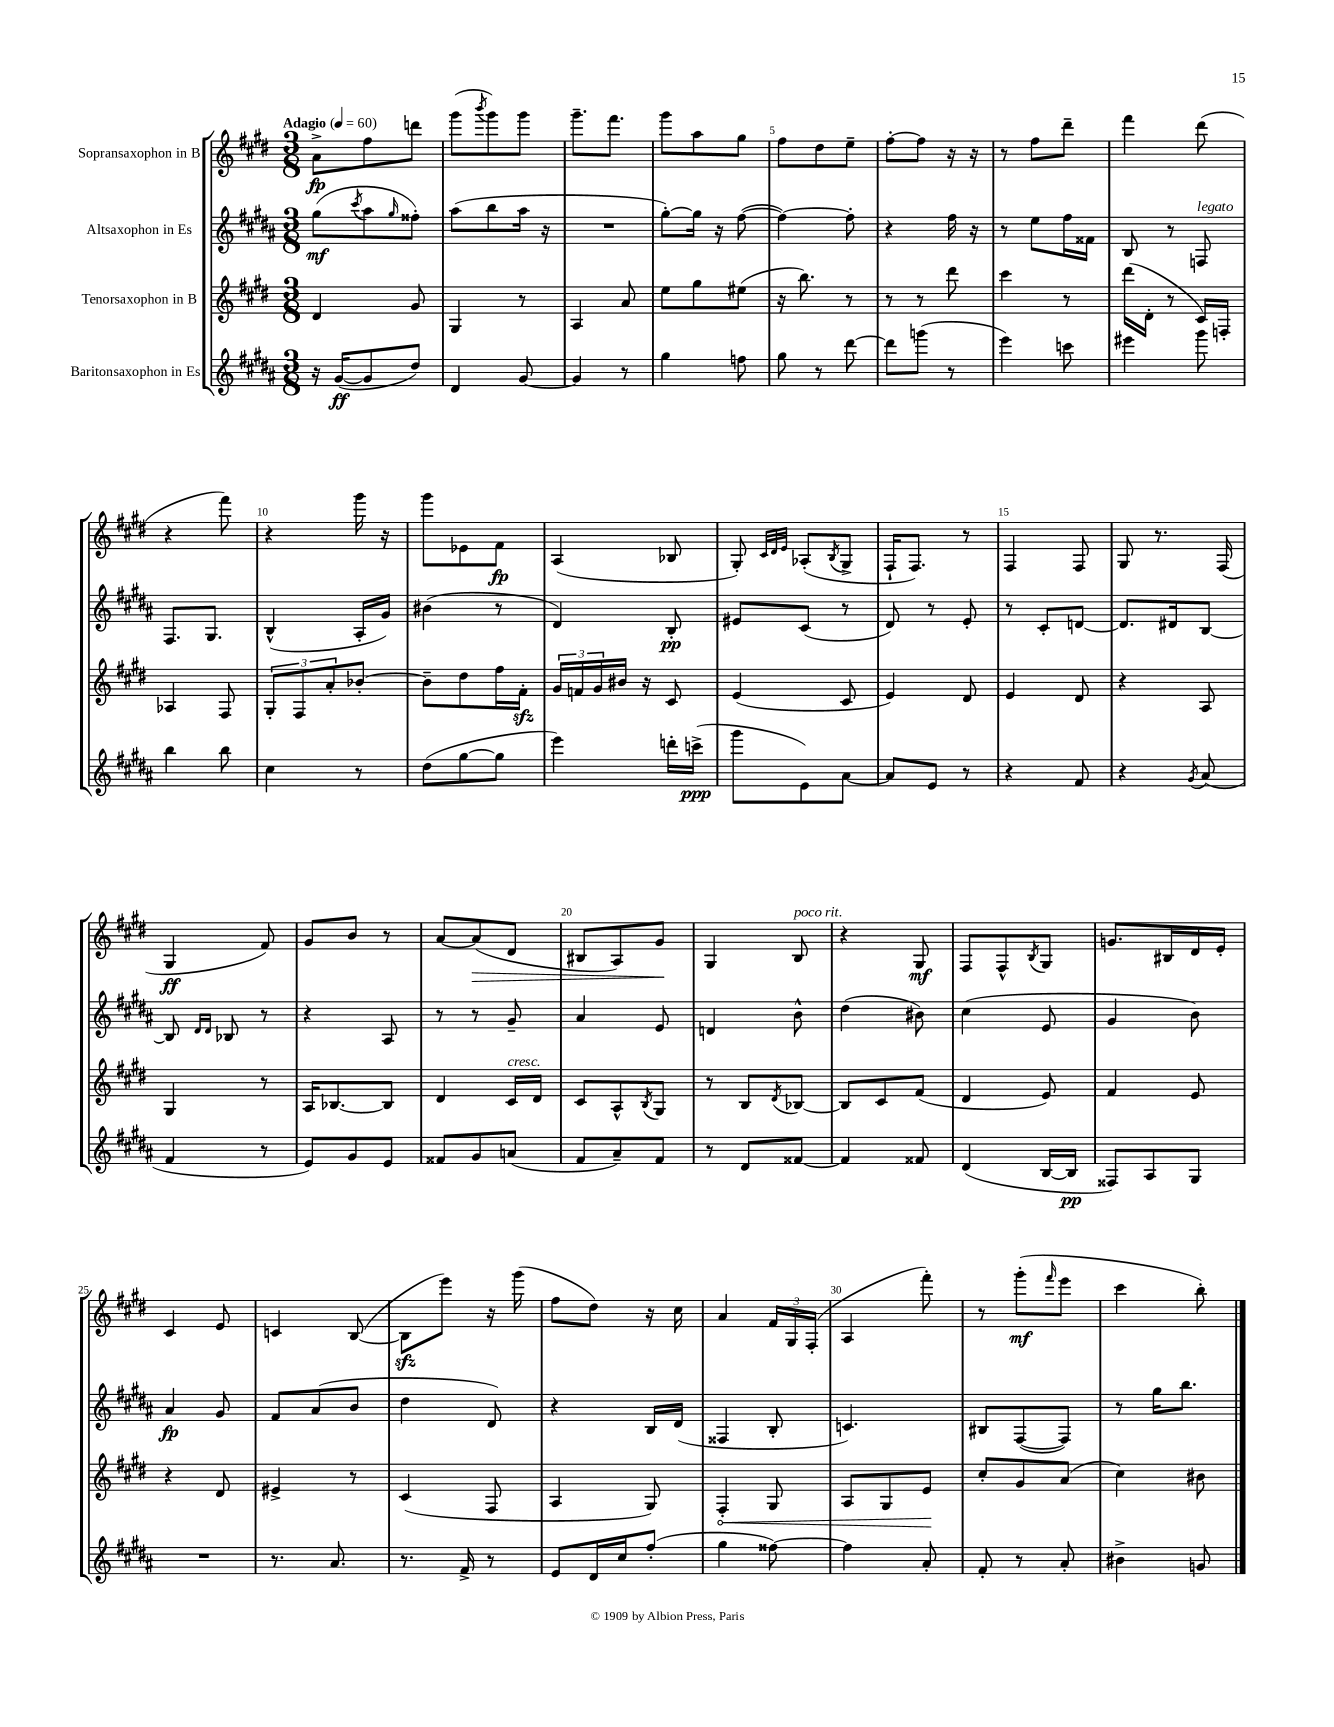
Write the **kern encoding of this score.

**kern	**kern	**kern	**kern
*staff4	*staff3	*staff2	*staff1
*clefG2	*clefG2	*clefG2	*clefG2
*k[f#c#g#d#a#]	*k[f#c#g#d#]	*k[f#c#g#d#a#]	*k[f#c#g#d#]
*M3/8	*M3/8	*M3/8	*M3/8
*MM60	*MM60	*MM60	*MM60
16r	4d#	(8gg#	8a^
([16g#	.	.	.
.	.	8qccc#	.
8g#]	.	8aa#	8ff#
.	.	16qqgg#	.
8dd#)	8g#	8ff##')	8ddd
=	=	=	=
4d#	4G#	(8aa#	(8ggg#
.	.	.	8qbbb
.	.	8bb	8ggg#)
[8g#	8r	16aa#	8ggg#
.	.	16r	.
=	=	=	=
4g#]	4A	4.r	8.ggg#~
.	.	.	8.fff#
8r	8a	.	.
=	=	=	=
4gg#	8ee	[8gg#')	8ggg#
.	8gg#	16gg#]	8aa
.	.	16r	.
8ff	(8ee#	([8ff#	8gg#
=	=	=	=
8gg#	16r	4ff#_)	8ff#
.	8.bb)	.	.
8r	.	.	8dd#
[8ddd#	8r	8ff#']	8ee~
=	=	=	=
8ddd#]	8r	4r	[8ff#'
(8ggg	8r	.	8ff#]
8r	8ddd#	16ff#	16r
.	.	16r	16r
=	=	=	=
4eee)	4ccc#	8r	8r
.	.	8ee	8ff#
8ccc	8r	16ff#	8ddd#~
.	.	16f##	.
=	=	=	=
4eee#	(16ddd#	8B	4fff#
.	16d#'	.	.
.	8r	8r	.
8ggg#	16c#)	8F	(8ddd#
.	16F'	.	.
=	=	=	=
4bb	4A-	8.F#	4r
.	.	8.G#	.
8bb	8F#	.	8fff#)
=	=	=	=
4cc#	12G#'	(4B^^	4r
.	12F#	.	.
.	12a'	.	.
8r	[8b-'	16A#'	16ggg#
.	.	16g#)	16r
=	=	=	=
(8dd#	8b-~]	(4b#	8ggg#
[8gg#	8dd#	.	8e-
8gg#]	16ff#	8r	8f#
.	16f#'	.	.
=	=	=	=
4eee)	24g#	4d#)	(4A
.	24f	.	.
.	24g#	.	.
.	16b#	.	.
.	16r	.	.
16ddd'	8c#	8B'	8B-
(16ccc^	.	.	.
=	=	=	=
8ggg#	(4e	8e#	8G#')
.	.	.	32qqc#
.	.	.	32qqd#
.	.	.	32qqe
8e)	.	(8c#	(8A-'
.	.	.	8qB
[8a#	8c#	8r	8G#^
=	=	=	=
8a#]	4e)	8d#)	16F#`
.	.	.	8.F#)
8e	.	8r	.
8r	8d#	8e'	8r
=	=	=	=
4r	4e	8r	4F#
.	.	8c#'	.
8f#	8d#	[8d	8F#
=	=	=	=
4r	4r	8.d]	8G#
.	.	.	8.r
.	.	16d#	.
8qg#	.	.	.
(8a#	8A	[8B	.
.	.	.	(16F#
=	=	=	=
4f#	4G#	8B]	4G#
.	.	16qqd#	.
.	.	16qqd#	.
.	.	8B-	.
8r	8r	8r	8f#)
=	=	=	=
8e)	16A	4r	8g#
.	[8.B-	.	.
8g#	.	.	8b
8e	8B-]	8A#	8r
=	=	=	=
8f##	4d#	8r	[8a
8g#	.	8r	(8a]
(8a	16c#	8g#~	8d#
.	16d#	.	.
=	=	=	=
8f#	8c#	4a#	8B#
8a#~)	8A^^	.	8A)
.	8qB	.	.
8f#	8G#	8e	8g#
=	=	=	=
8r	8r	4d	4G#
8d#	8B	.	.
.	8qd#	.	.
[8f##	[8B-	8b^^	8B
=	=	=	=
4f##]	8B-]	(4dd#	4r
.	8c#	.	.
8f##	(8f#	8b#)	8G#
=	=	=	=
(4d#	4d#	(4cc#	8F#
.	.	.	8F#^^
.	.	.	8qB
[16B	8e)	8e	8G#
16B]	.	.	.
=	=	=	=
8F##)	4f#	4g#	8.g
8A#	.	.	.
.	.	.	16B#
8G#	8e	8b)	16d#
.	.	.	16e'
=	=	=	=
4.r	4r	4a#	4c#
.	8d#	8g#	8e
=	=	=	=
8.r	4e#^	8f#	4c
.	.	(8a#	.
8.a#	.	.	.
.	8r	8b	([8B
=	=	=	=
8.r	(4c#	4dd#	8B]
.	.	.	8eee)
16f#^	.	.	.
8r	8F#	8d#)	16r
.	.	.	(16ggg#
=	=	=	=
8e	4A	4r	8ff#
16d#	.	.	8dd#)
16cc#	.	.	.
(8ff#'	8G#)	16B	16r
.	.	(16d#	16cc#
=	=	=	=
4gg#	4F#'	4F##	4a
[8ff##)	8G#	8B'	24f#
.	.	.	24G#
.	.	.	(24F#'
=	=	=	=
4ff##]	8A	4.c)	4A
.	8G#	.	.
8a#'	8e	.	8fff#')
=	=	=	=
8f#'	8cc#'	8B#	8r
8r	8g#	([8F#	(8ggg#'
.	.	.	16qqfff#
8a#'	(8a	8F#])	8eee
=	=	=	=
4b#^	4cc#)	8r	4ccc#
.	.	16gg#	.
.	.	8.bb	.
8g	8b#	.	8bb')
==	==	==	==
*-	*-	*-	*-
